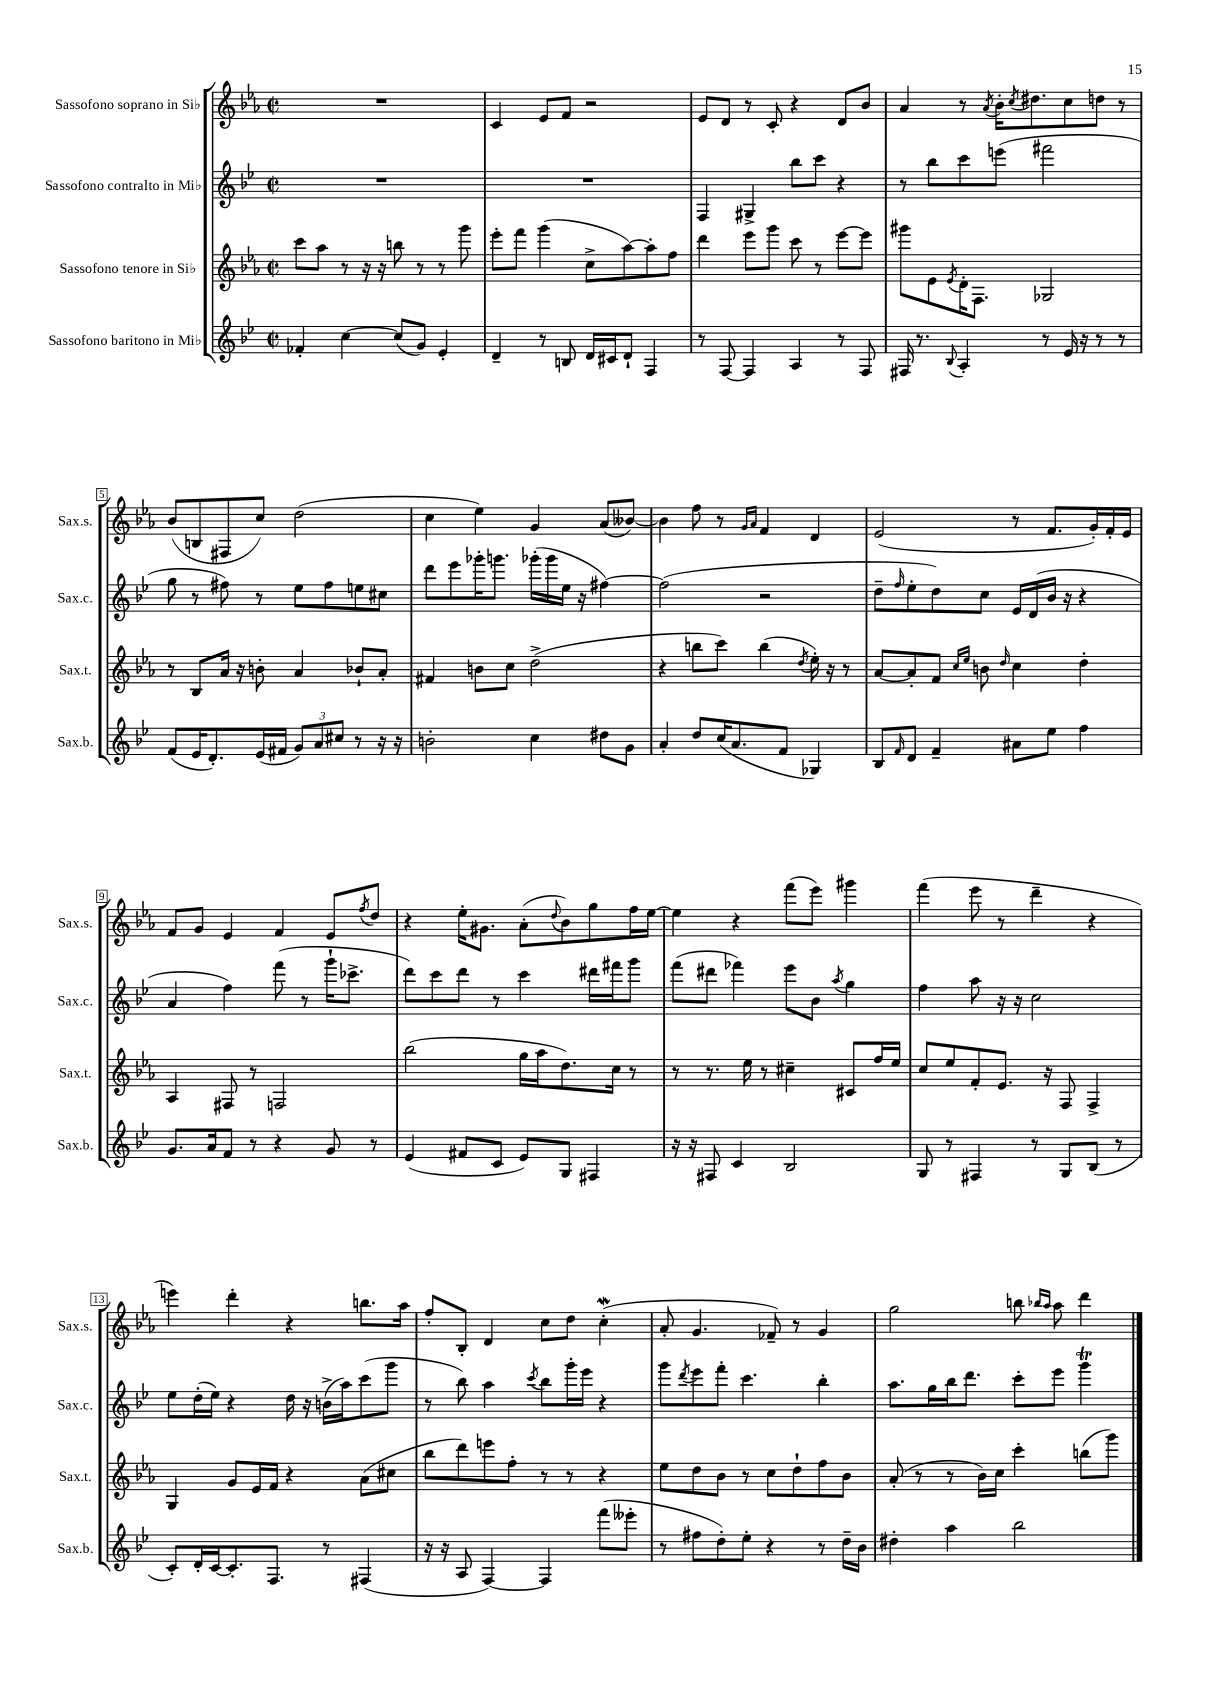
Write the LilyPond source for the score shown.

<<
\new StaffGroup <<
\new Staff = "s0" \with { instrumentName = "Sassofono soprano in Sib" shortInstrumentName = "Sax.s." } {
    \clef treble \key ees \major \defaultTimeSignature \time 2/2
    R1 |
    c'4 ees'8 f'8 r2 |
    ees'8 d'8 r8 c'8-. r4 d'8 bes'8 |
    aes'4 r8 \acciaccatura { aes'8 } bes'16-. \acciaccatura { c''8 } dis''8. c''8 d''8 r8 |
    bes'8( b8 fis8 c''8) d''2( |
    c''4 ees''4) g'4 aes'8( beses'8~) |
    beses'4 f''8 r8 \grace { g'16 aes'16 } f'4 d'4 |
    ees'2( r8 f'8. g'16-.) f'16-. ees'16 |
    f'8 g'8 ees'4 f'4 ees'8 \acciaccatura { f''8 } d''8 |
    r4 ees''16-. gis'8. aes'8-.( \appoggiatura { d''8 } bes'8) g''8 f''16 ees''16~ |
    ees''4 r4 f'''8( ees'''8) gis'''4 |
    f'''4( ees'''8 r8 d'''4-- r4 |
    e'''4) d'''4-. r4 b''8. aes''16 |
    f''8-. bes8-. d'4 c''8 d''8 c''4-.\mordent( |
    aes'8-. g'4. fes'8--) r8 g'4 |
    g''2 b''8 \grace { bes''16 aes''16 } aes''8 d'''4 \bar "|." |
}
\new Staff = "s1" \with { instrumentName = "Sassofono contralto in Mib" shortInstrumentName = "Sax.c." } {
    \clef treble \key bes \major \defaultTimeSignature \time 2/2
    R1 |
    R1 |
    f4 gis4-> bes''8 c'''8 r4 |
    r8 bes''8 c'''8 e'''8( fis'''2 |
    g''8 r8 fis''8) r8 ees''8 fis''8 e''8 cis''8 |
    d'''8 ees'''8 ges'''16-. g'''8. ges'''16-.( ges'''16 ees''16 r16 fis''4~) |
    fis''2( r2 |
    d''8-- \grace { f''16 } ees''8-. d''8) c''8 ees'16 d'16( bes'16 r16 r4 |
    a'4 f''4) f'''8( r8 g'''16-! ces'''8.-> |
    d'''8) c'''8 d'''8 r8 c'''4 dis'''16 fis'''16 g'''8 |
    f'''8( dis'''8 fes'''4) ees'''8 bes'8 \acciaccatura { a''8 } g''4 |
    f''4 a''8 r16 r16 c''2 |
    ees''8 d''16-.( ees''16) r4 d''16 r16 b'16->( a''16) c'''8( g'''8 |
    r8 bes''8) a''4 \acciaccatura { c'''8 } bes''8 g'''16-. ees'''16 r4 |
    g'''8 \acciaccatura { d'''8 } ees'''8 f'''8-. c'''4. bes''4-. |
    a''8. g''16 bes''16 d'''8. c'''8-. ees'''8 g'''4\trill \bar "|." |
}
\new Staff = "s2" \with { instrumentName = "Sassofono tenore in Sib" shortInstrumentName = "Sax.t." } {
    \clef treble \key ees \major \defaultTimeSignature \time 2/2
    c'''8 aes''8 r8 r16 r16 b''8 r8 r8 g'''8 |
    ees'''8-. f'''8 g'''4( c''8-> aes''8~) aes''8-. f''8 |
    d'''4 ees'''8 g'''8 c'''8 r8 ees'''8~ ees'''8 |
    gis'''8 ees'8 \acciaccatura { ees'8 } d'16-. f8. ges2 |
    r8 bes8 aes'16 r16 b'8-. aes'4 bes'8-! aes'8-. |
    fis'4 b'8 c''8 d''2->( |
    r4 b''8 c'''8) b''4( \acciaccatura { d''8 } ees''16-.) r16 r8 |
    aes'8~ aes'8-. f'8 \grace { c''16 ees''16 } b'8 \grace { d''16 } c''4 d''4-. |
    aes4 fis8 r8 f2 |
    bes''2( g''16 aes''16 d''8.) c''16 r8 |
    r8 r8. ees''16 r8 cis''4-- cis'8 f''16 ees''16 |
    c''8 ees''8 f'8-. ees'8. r16 f8 f4-> |
    g4 g'8 ees'16 f'16 r4 aes'8( cis''8 |
    bes''8 d'''8) e'''8 f''8-. r8 r8 r4 |
    ees''8 d''8 bes'8 r8 c''8 d''8-! f''8 bes'8 |
    aes'8-.( r8 r8 bes'16) c''16 c'''4-. b''8( g'''8) \bar "|." |
}
\new Staff = "s3" \with { instrumentName = "Sassofono baritono in Mib" shortInstrumentName = "Sax.b." } {
    \clef treble \key bes \major \defaultTimeSignature \time 2/2
    fes'4-. c''4~ c''8( g'8) ees'4-. |
    d'4-- r8 b8 d'16 cis'16 d'8-! f4 |
    r8 f8~ f4 a4 r8 f8 |
    fis16 r8. \appoggiatura { bes8 } a4-. r8 ees'16 r16 r8 r8 |
    f'8( ees'16 d'8.-.) ees'16( fis'16 \tuplet 3/2 { g'8) a'8 cis''8 } r8 r16 r16 |
    b'2-. c''4 dis''8 g'8 |
    a'4-. d''8 c''16( a'8. f'8 ges4) |
    bes8 \grace { f'16 } d'8 f'4-- ais'8 ees''8 f''4 |
    g'8. a'16 f'8 r8 r4 g'8 r8 |
    ees'4( fis'8 c'8 ees'8) g8 fis4 |
    r16 r16 fis8 c'4 bes2 |
    g8 r8 fis4 r8 g8 bes8( r8 |
    c'8-.) d'16-. c'16~ c'8.-. f8. r8 fis4( |
    r16 r16 a8 f4~) f4 f'''8( eeses'''8-. |
    r8 fis''8 d''8-.) ees''8-. r4 r8 d''16-- bes'16 |
    dis''4-. a''4 bes''2 \bar "|." |
}
>>
>>
\layout { \context { \Score \override BarNumber.stencil = #(make-stencil-boxer 0.1 0.3 ly:text-interface::print) } }
